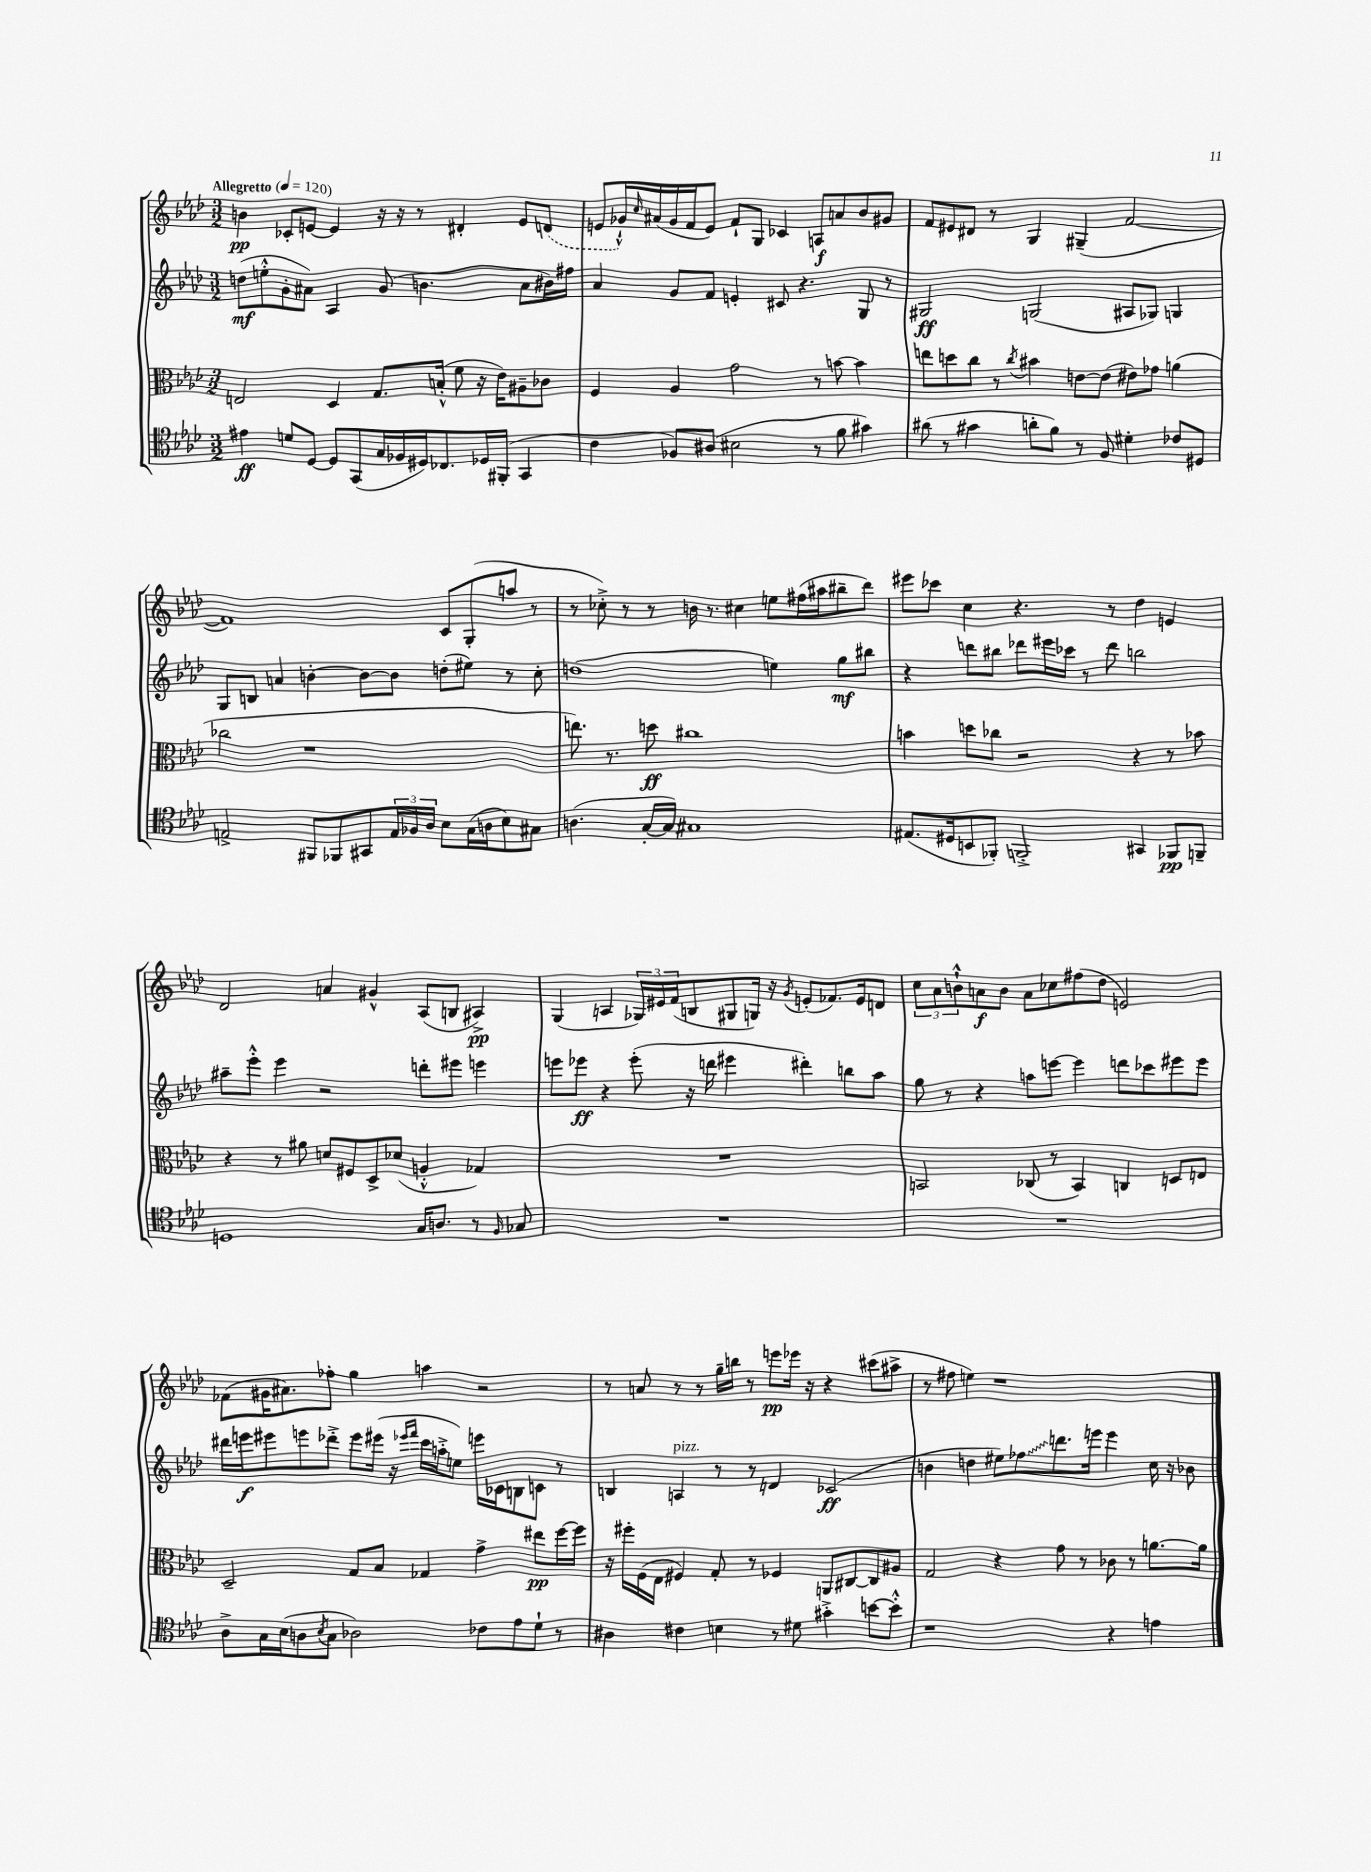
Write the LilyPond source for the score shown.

<<
\new StaffGroup <<
\new Staff = "s0" {
    \clef treble \key aes \major \numericTimeSignature \time 3/2 \tempo "Allegretto" 4 = 120
    b'4\pp ces'8-. e'8~ e'4 r16 r16 r8 dis'4-. e'8 \once \slurDashed d'8( |
    e'8 ges'16-!-^) \grace { c''16 } ais'16( ges'16 f'16 e'8) f'8-! g8 ces'4 a8\f a'8 bes'8 gis'8 |
    f'8 eis'8 dis'8 r8 g4 gis4--( f'2~ |
    f'1) c'8 g8-.( a''8 r8 |
    r8 ces''8-.->) r8 r8 b'16 r8. cis''4 e''8 fis''16( ais''16 bis''8-- des'''8) |
    eis'''8 ces'''8 c''4 r4. r8 des''4 e'4 |
    des'2 a'4 gis'4-^ aes8( b8 ais4->\pp) |
    g4( a4 \tuplet 3/2 { ges16) eis'16 f'16( } b8 gis8 g16) r16 \acciaccatura { g'8 } e'8-.( fes'8.) e'16 d'8 |
    \tuplet 3/2 { c''8 aes'8 b'8-!-^ } a'8\f b'8 a'8 ces''8 fis''8( des''8 e'2) |
    fes'8( gis'16 ais'8.) fes''8-. g''4 a''4 r2 |
    r8 a'8 r8 r8 g''16-- b''16 r8 e'''8\pp ees'''16 r16 r4 cis'''8( ais''8-> |
    r8 fis''8 e''4) r1 \bar "|." |
}
\new Staff = "s1" {
    \clef treble \key aes \major \numericTimeSignature \time 3/2
    d''8\mf( e''8-.-^ g'8-. ais'8) aes4 g'8( b'4. ais'8 bis'16) fis''16 |
    aes'4 g'8 f'8 e'4-. cis'8 r4. g8 r8 |
    gis2\ff g2( ais8 ges8) g4 |
    g8 b8 a'4 b'4~-. b'8~ b'8 d''8-.( eis''8) r8 c''8-. |
    d''1( e''4) g''8\mf bis''8 |
    r4 d'''8 bis''8 des'''8 eis'''16 ces'''16 r8 des'''8 b''2 |
    ais''8-- ees'''8-.-^ ees'''4 r2 d'''8-. eis'''8 e'''4 |
    e'''8 ees'''8\ff r4 ees'''8-.( r16 d'''16 eis'''4 dis'''4-.) b''8 aes''8 |
    g''8 r8 r4 a''8 e'''8~ e'''4 d'''8 ces'''8 eis'''8 eis'''8 |
    dis'''16 e'''16\f eis'''8 e'''8 des'''8-.-> e'''8 eis'''16( r16 \grace { ees'''16 f'''16 } c'''16 a''16-.-> e''8) e'''16 ces'16 b8 c'8 r8 |
    b4 a4^\markup { \italic "pizz." } r8 r8 d'4 ces'2\ff( |
    b'4 d''4 eis''8) \once \override Glissando.style = #'zigzag fes''8\glissando d'''8. e'''16 e'''4 c''16 r16 bes'8 \bar "|." |
}
\new Staff = "s2" {
    \clef alto \key aes \major \numericTimeSignature \time 3/2
    e2 des4 g8. b16-.-^( f'8 r16 ees'16) ais8-- ces'8 |
    f4 aes4 g'2 r8 b'8~ b'4 |
    e''8 d''8 c''8 r8 \acciaccatura { c''8 } bis'4 e'8~ e'8( eis'8) ges'8 a'4( |
    ces''2 r1 |
    e''8.) r8. d''8\ff cis''1 |
    b'4 d''8 ces''8 r2 r4 r8 bes'8 |
    r4 r8 ais'8 d'8 fis8 des8-> des'8( a4-.-^ ges4) |
    R1. |
    b,2 ces8( r8 b,4) c4 d8 e8 |
    des2-- g8 bes8 ges4 g'4-> eis''8\pp f''16~ f''16 |
    r16 fis''16-. f16( ees16 fis4) g8-. r8 fes4 a,8 cis8~ cis8 ais8 |
    g2 r4 g'8 r8 ces'8 r8 a'8.~ a'16 \bar "|." |
}
\new Staff = "s3" {
    \clef tenor \key aes \major \numericTimeSignature \time 3/2
    eis'4\ff d'8 des8~ des8 g,8( g16 fes16 dis16) ces8. des16 fis,16-.( g,4 |
    c'4 fes8) ais8( bis2 r8 f'8 gis'4) |
    ais'8( r8 gis'4 a'8-. f'8) r8 f8 dis'4-. ces'8 dis8 |
    e2-> fis,8 fes,8 gis,8 \tuplet 3/2 { e16 fes16 aes16 } bes8 g16( a16 bes8) gis8 |
    a4.( g16~-. g16) gis1 |
    eis8.( dis16 b,8 fes,8-.) f,2-.-> gis,4 fes,8\pp f,8-- |
    d1 g16 a8. r8 \grace { f16 } ges8 |
    R1. |
    R1. |
    aes8-> g16 bes16( a8 \acciaccatura { bes8 } g8 aes2) ces'8 ees'8 des'8-! r8 |
    ais4 cis'4 b4 r8 dis'8 gis'4-.-> b'8~ b'8-.-^ |
    r1 r4 e'4 \bar "|." |
}
>>
>>
\layout { \context { \Score \remove "Bar_number_engraver" } }
